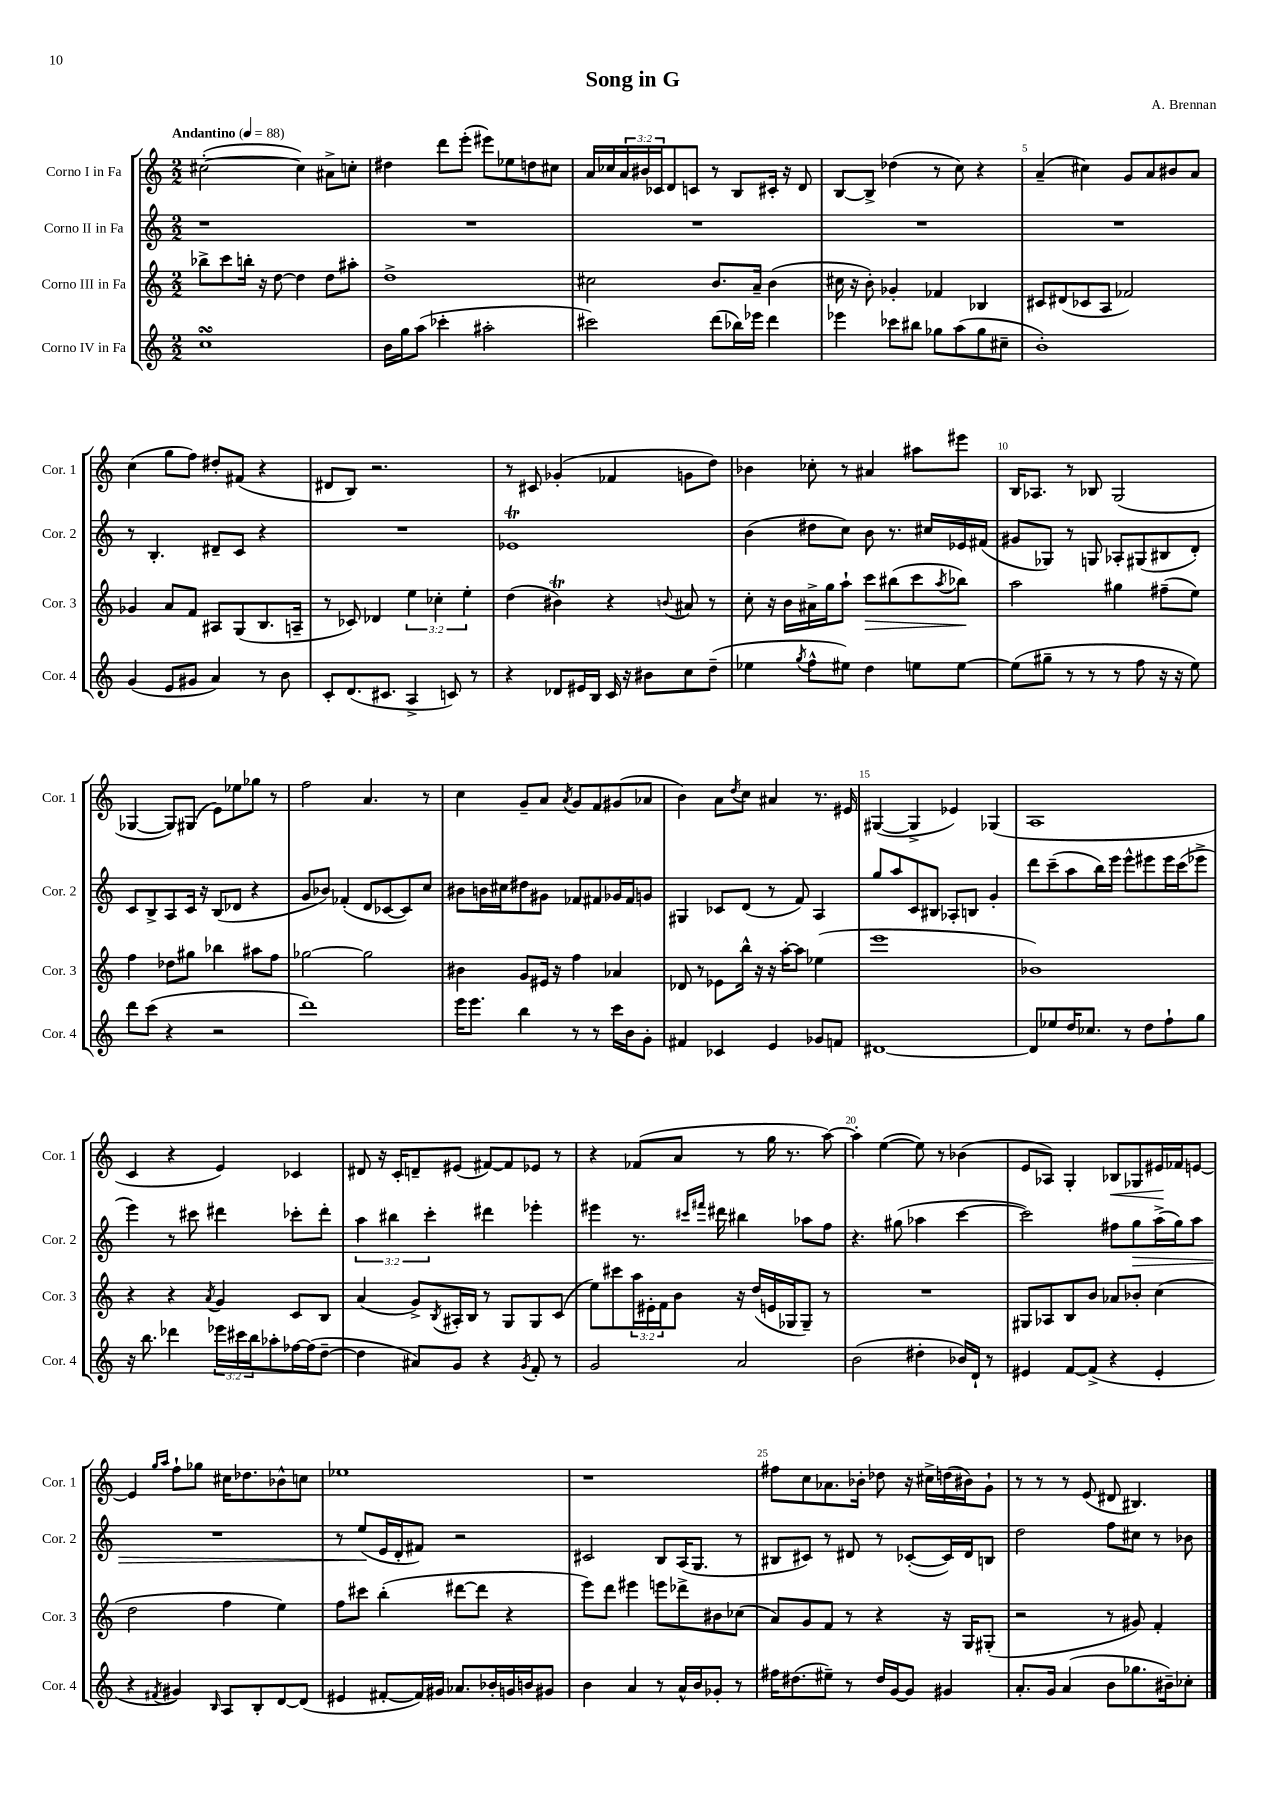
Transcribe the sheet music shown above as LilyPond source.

\header { title = "Song in G" composer = "A. Brennan" }
<<
\new StaffGroup <<
\new Staff = "s0" \with { instrumentName = "Corno I in Fa" shortInstrumentName = "Cor. 1" } {
    \clef treble \key c \major \numericTimeSignature \time 2/2 \override Staff.TupletNumber.text = #tuplet-number::calc-fraction-text \tempo "Andantino" 4 = 88
    cis''2~-.( cis''4) ais'8-> c''8-. |
    dis''4 d'''8 e'''8-.( eis'''8) ees''8 d''8 cis''8 |
    a'16 ces''16 \tuplet 3/2 { a'16 bis'16 ces'16 } d'8 c'8 r8 b8 cis'16-. r16 d'8 |
    b8~ b8-> des''4( r8 c''8) r4 |
    a'4--( cis''4) g'8 a'8 bis'8 a'8 |
    c''4( g''8 f''8) dis''8-. fis'8( r4 |
    dis'8 b8) r2. |
    r8 cis'8 ges'4-.( fes'4 g'8 d''8) |
    bes'4 ces''8-. r8 ais'4 ais''8 eis'''8 |
    b16 aes8. r8 bes8 g2( |
    ges4~ ges8) gis8( e'8) ees''8 ges''8 r8 |
    f''2 a'4. r8 |
    c''4 g'8-- a'8 \acciaccatura { a'8 } g'8 f'8 gis'8( aes'8 |
    b'4) a'8 \acciaccatura { d''8 } c''8 ais'4 r8. eis'16 |
    gis4~( gis4-> ees'4) ges4( |
    a1 |
    c'4 r4 e'4) ces'4 |
    dis'8 r16 c'16-. d'8-- eis'8( fis'8~) fis'8 ees'8 r8 |
    r4 fes'8( a'8 r8 g''16 r8. a''8~) |
    a''4-. e''4~( e''8) r8 bes'4( |
    e'8 aes8) g4-. bes8\< ges8 eis'16\! fes'16 e'8~ |
    e'4 \grace { g''16 a''16 } f''8-! ges''8 cis''16 des''8. bes'8-^ c''8 |
    ees''1 |
    r1 |
    fis''8 c''8 aes'8. bes'16-. des''8 r16 cis''16-> d''16( bis'16) g'8-! |
    r8 r8 r8 e'8( dis'8 bis4.) \bar "|." |
}
\new Staff = "s1" \with { instrumentName = "Corno II in Fa" shortInstrumentName = "Cor. 2" } {
    \clef treble \key c \major \numericTimeSignature \time 2/2 \override Staff.TupletNumber.text = #tuplet-number::calc-fraction-text
    r1 |
    R1 |
    R1 |
    R1 |
    R1 |
    r8 b4.-. dis'8-- c'8 r4 |
    R1 |
    ees'1\trill |
    b'4( dis''8 c''8) b'8 r8. cis''16 ees'16 fis'16( |
    gis'8 ges8) r8 g8 aes8-. gis8( bis8 d'8-.) |
    c'8 b8-> a8 c'16 r16 b8( des'8 r4 |
    g'8 bes'8) fes'4-.( d'8 ces'8~ ces'8) c''8 |
    bis'8 b'16 cis''16 dis''8 gis'8 fes'8 fis'8 ges'16 fis'16 g'8 |
    gis4 ces'8 d'8( r8 f'8) a4 |
    g''8 a''8 c'8 bis8 aes8-. b8 g'4-. |
    d'''8 c'''8--( a''8 b''16) e'''16 e'''8-^ eis'''8 eis'''16 c'''16( ees'''8-> |
    e'''4) r8 cis'''8 dis'''4 ces'''8-. dis'''8-. |
    \tuplet 3/2 { a''4 bis''4 c'''4-. } dis'''4 ees'''4-. |
    eis'''4 r8. \grace { cis'''16 fis'''16 } dis'''16 bis''4 aes''8 f''8 |
    r4. gis''8( aes''4 c'''4~ |
    c'''2) fis''8 g''8\> a''16->( g''16) a''8 |
    R1 |
    r8 e''8\!( e'16 d'16-. fis'8) r2 |
    cis'2 b8 a16( g8. r8 |
    bis8 cis'8) r8 dis'8 r8 ces'8~-.( ces'16) dis'16 b8 |
    d''2 f''8 cis''8 r8 bes'8 \bar "|." |
}
\new Staff = "s2" \with { instrumentName = "Corno III in Fa" shortInstrumentName = "Cor. 3" } {
    \clef treble \key c \major \numericTimeSignature \time 2/2 \override Staff.TupletNumber.text = #tuplet-number::calc-fraction-text
    bes''8-> c'''8 b''16-. r16 d''8~ d''4 d''8 ais''8-. |
    d''1-> |
    cis''2 b'8. a'16-- b'4( |
    cis''16 r16 b'8-.) ges'4-. fes'4 bes4 |
    cis'8 dis'8( ces'8 a8 fes'2) |
    ges'4 a'8 f'8 ais8 g8( b8. a16-- |
    r8 ces'8) des'4 \tuplet 3/2 { e''4 ces''4-. e''4-. } |
    d''4( bis'4\trill) r4 \appoggiatura { b'8 } ais'8 r8 |
    c''8-. r16 b'16 ais'16-> g''16 a''8-! c'''8\> bis''8( c'''8 \acciaccatura { a''8 } bes''8\!) |
    a''2 gis''4 fis''8--( e''8) |
    f''4 des''8 gis''8 bes''4 ais''8 f''8 |
    ges''2~ ges''2 |
    bis'4 g'8 eis'16 r16 f''4 aes'4 |
    des'8 r8 ees'8 b''16-^ r16 r16 a''16~-. a''8 ees''4( |
    e'''1 |
    bes'1) |
    r4 r4 \acciaccatura { a'8 } g'4 c'8 b8 |
    a'4( g'8->) \acciaccatura { b8 } ais16-. b16 r8 g8 g8 c'8( |
    e''8) cis'''8 \tuplet 3/2 { a''16 eis'16-. f'16 } b'8 r16 d''16( e'16 ges16 ges8--) r8 |
    R1 |
    gis8 aes8 b8 b'8 aes'8 bes'8-. c''4( |
    d''2 f''4 e''4) |
    f''8 cis'''8 b''4-.( dis'''8~ dis'''8 r4 |
    e'''8) d'''8 eis'''4 e'''8 des'''8-> bis'8 ces''8( |
    a'8) g'8 f'8 r8 r4 r16 g16 gis8-.( |
    r2 r8 gis'8) f'4-. \bar "|." |
}
\new Staff = "s3" \with { instrumentName = "Corno IV in Fa" shortInstrumentName = "Cor. 4" } {
    \clef treble \key c \major \numericTimeSignature \time 2/2 \override Staff.TupletNumber.text = #tuplet-number::calc-fraction-text
    c''1\turn |
    b'16 g''16 a''8( ces'''4-. ais''2-. |
    cis'''2) d'''8( bes''16) ees'''16 d'''4 |
    ees'''4 ces'''8 bis''8 ges''8 a''8( ges''8 cis''8-- |
    b'1-.) |
    g'4( e'8 gis'8 a'4) r8 b'8 |
    c'8-. d'8.( cis'8. a4-> c'8) r8 |
    r4 des'8 eis'16 b16 c'16 r16 bis'8 c''8 d''8--( |
    ees''4 \acciaccatura { g''8 } f''8-^ eis''8) d''4 e''8 e''8~ |
    e''8( gis''8-- r8 r8 r8 f''8 r16 r16 e''8) |
    d'''8 c'''8( r4 r2 |
    d'''1) |
    e'''16 e'''8. b''4 r8 r8 c'''16 b'16 g'8-. |
    fis'4 ces'4 e'4 ges'8 f'8 |
    dis'1~ |
    dis'8 ees''8 d''16 ces''8. r8 d''8 f''8-! g''8 |
    r16 b''8. des'''4 \tuplet 3/2 { ees'''16 cis'''16 b''16 } aes''8-. fes''16~ fes''16( d''8~-- |
    d''4 ais'8) g'8 r4 \acciaccatura { g'8 } f'8-. r8 |
    g'2 a'2 |
    b'2( dis''4-. bes'16) d'16-! r8 |
    eis'4 f'8~ f'8->( r4 eis'4-. |
    r4 \acciaccatura { fis'8 } gis'4) \grace { b16 } a8 b8-. d'8~ d'8( |
    eis'4 fis'8~-. fis'16) gis'16 aes'8. bes'16-. g'16 b'16 gis'8 |
    b'4 a'4 r8 a'16-^ b'16 ges'8-. r8 |
    fis''16 dis''8.( eis''8--) r8 dis''16 g'16~ g'8 gis'4 |
    a'8.-. g'16 a'4( b'8 ges''8. bis'16--) ces''8-. \bar "|." |
}
>>
>>
\layout { \context { \Score \override BarNumber.break-visibility = ##(#f #t #t) barNumberVisibility = #(every-nth-bar-number-visible 5) } }
